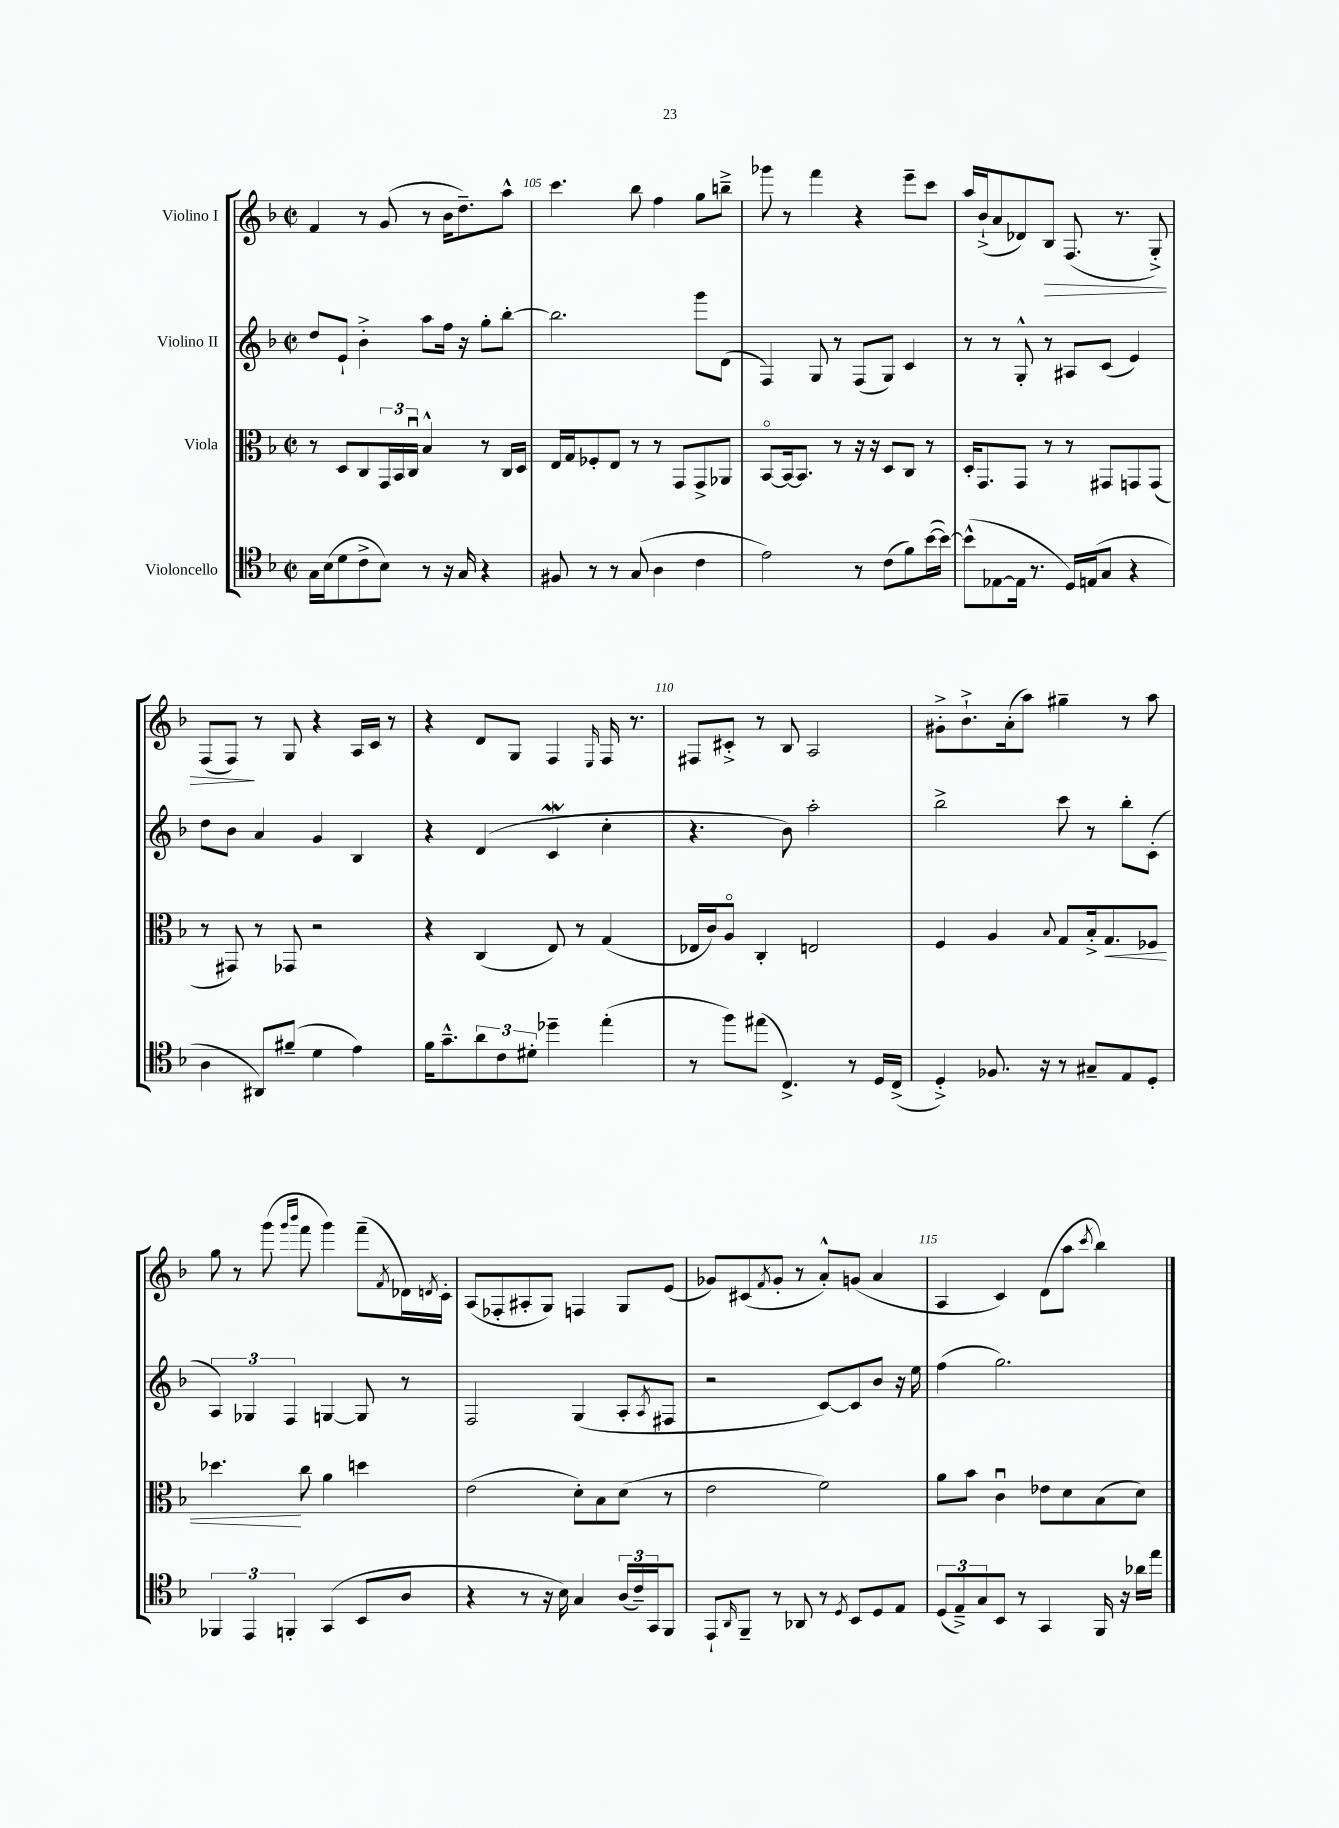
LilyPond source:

<<
\new StaffGroup <<
\new Staff = "s0" \with { instrumentName = "Violino I" } {
    \clef treble \key f \major \defaultTimeSignature \time 2/2
    f'4 r8 g'8( r8 bes'16 d''8.--) a''8-^ |
    c'''4. bes''8 f''4 g''8 b''8---> |
    ges'''8 r8 f'''4 r4 e'''8-- c'''8 |
    a''16 bes'16-!->( a'8 des'8) bes8\> f8.( r8. g8-.->) |
    f8( f8\!) r8 g8 r4 a16 c'16 r8 |
    r4 d'8 g8 f4 \grace { e16 } f16 r8. |
    fis8 cis'8-.-> r8 bes8 a2 |
    gis'8-.-> bes'8.-!-> a'16-.( a''8) gis''4-- r8 a''8 |
    g''8 r8 g'''8( \grace { g'''16 bes'''16 } f'''8 g'''4) f'''8--( \acciaccatura { f'8 } des'16) \acciaccatura { d'8 } c'16-. |
    a8( fes8-. ais8-. g8) f4 g8 e'8( |
    ges'8) cis'8( \acciaccatura { f'8 } ges'8-. r8 a'8-.-^) g'8( a'4 |
    a4 c'4) d'8( a''8 \acciaccatura { c'''8 } bes''4) \bar "|." |
}
\new Staff = "s1" \with { instrumentName = "Violino II" } {
    \clef treble \key f \major \defaultTimeSignature \time 2/2
    d''8 e'8-! bes'4-.-> a''8 f''16 r16 g''8-. bes''8~-. |
    bes''2. g'''8 d'8( |
    f4) g8 r8 f8( g8) c'4 |
    r8 r8 g8-.-^ r8 ais8 c'8( e'4) |
    d''8 bes'8 a'4 g'4 bes4 |
    r4 d'4( c'4\mordent c''4-. |
    r4. bes'8) a''2-. |
    bes''2-> c'''8 r8 bes''8-. c'8-.( |
    \tuplet 3/2 { a4) ges4 f4 } g4~ g8 r8 |
    f2 g4( a8-. \acciaccatura { a8 } fis8 |
    r2 c'8~) c'8 bes'8 r16 e''16 |
    f''4( g''2.) \bar "|." |
}
\new Staff = "s2" \with { instrumentName = "Viola" } {
    \clef alto \key f \major \defaultTimeSignature \time 2/2
    r8 d8 c8 \tuplet 3/2 { g,16 bes,16 c16\downbow } bes4-^ r8 c16 d16 |
    e16 g16 fes8-. e8 r8 r8 g,8 g,8-> aes,8 |
    bes,8~\flageolet bes,16~ bes,8. r8 r16 r16 d8 c8 r8 |
    d16-. g,8. g,8 r8 r8 gis,8 g,8 g,8( |
    r8 gis,8) r8 ges,8 r2 |
    r4 c4( e8) r8 g4( |
    ees16 c'16) a8\flageolet c4-. e2 |
    f4 a4 \appoggiatura { bes8 } g8 bes16-.-> g8.\< fes8 |
    des''4.\! c''8 a'4 d''4 |
    e'2( d'8-.) bes8 d'8( r8 |
    e'2 f'2) |
    a'8 bes'8 c'4\downbow ees'8 d'8 bes8( d'8) \bar "|." |
}
\new Staff = "s3" \with { instrumentName = "Violoncello" } {
    \clef tenor \key f \major \defaultTimeSignature \time 2/2
    g16 bes16( d'8 c'8-> bes8) r8 r16 g16 r4 |
    fis8 r8 r8 g8( a4 c'4 |
    e'2) r8 c'8( f'8) bes'16~( bes'16~) |
    bes'8-^( ees8~ ees16 r8. d16) e16( g8 r4 |
    a4 ais,8) fis'8--( d'4 e'4) |
    f'16 g'8.---^ \tuplet 3/2 { a'8 c'8 dis'8-. } des''4-- e''4-.( |
    r8 f''8) eis''8( c4.->) r8 d16 c16->( |
    d4-.->) fes8. r16 r8 gis8-- e8 d8-. |
    \tuplet 3/2 { fes,4 e,4 f,4-. } g,4( bes,8 a8 |
    r4 r8 r16 bes16) g4 \tuplet 3/2 { a16( c'16--) g,16 } f,8 |
    e,8-! \grace { a,16 } f,8-- r8 aes,8 r8 \acciaccatura { d8 } bes,8 d8 e8 |
    \tuplet 3/2 { d8( e8--->) g8 } bes,8 r8 g,4 f,16 r16 aes'16 e''16 \bar "|." |
}
>>
>>
\layout { \context { \Score currentBarNumber = #104 \override BarNumber.break-visibility = ##(#f #t #t) barNumberVisibility = #(every-nth-bar-number-visible 5) } }
